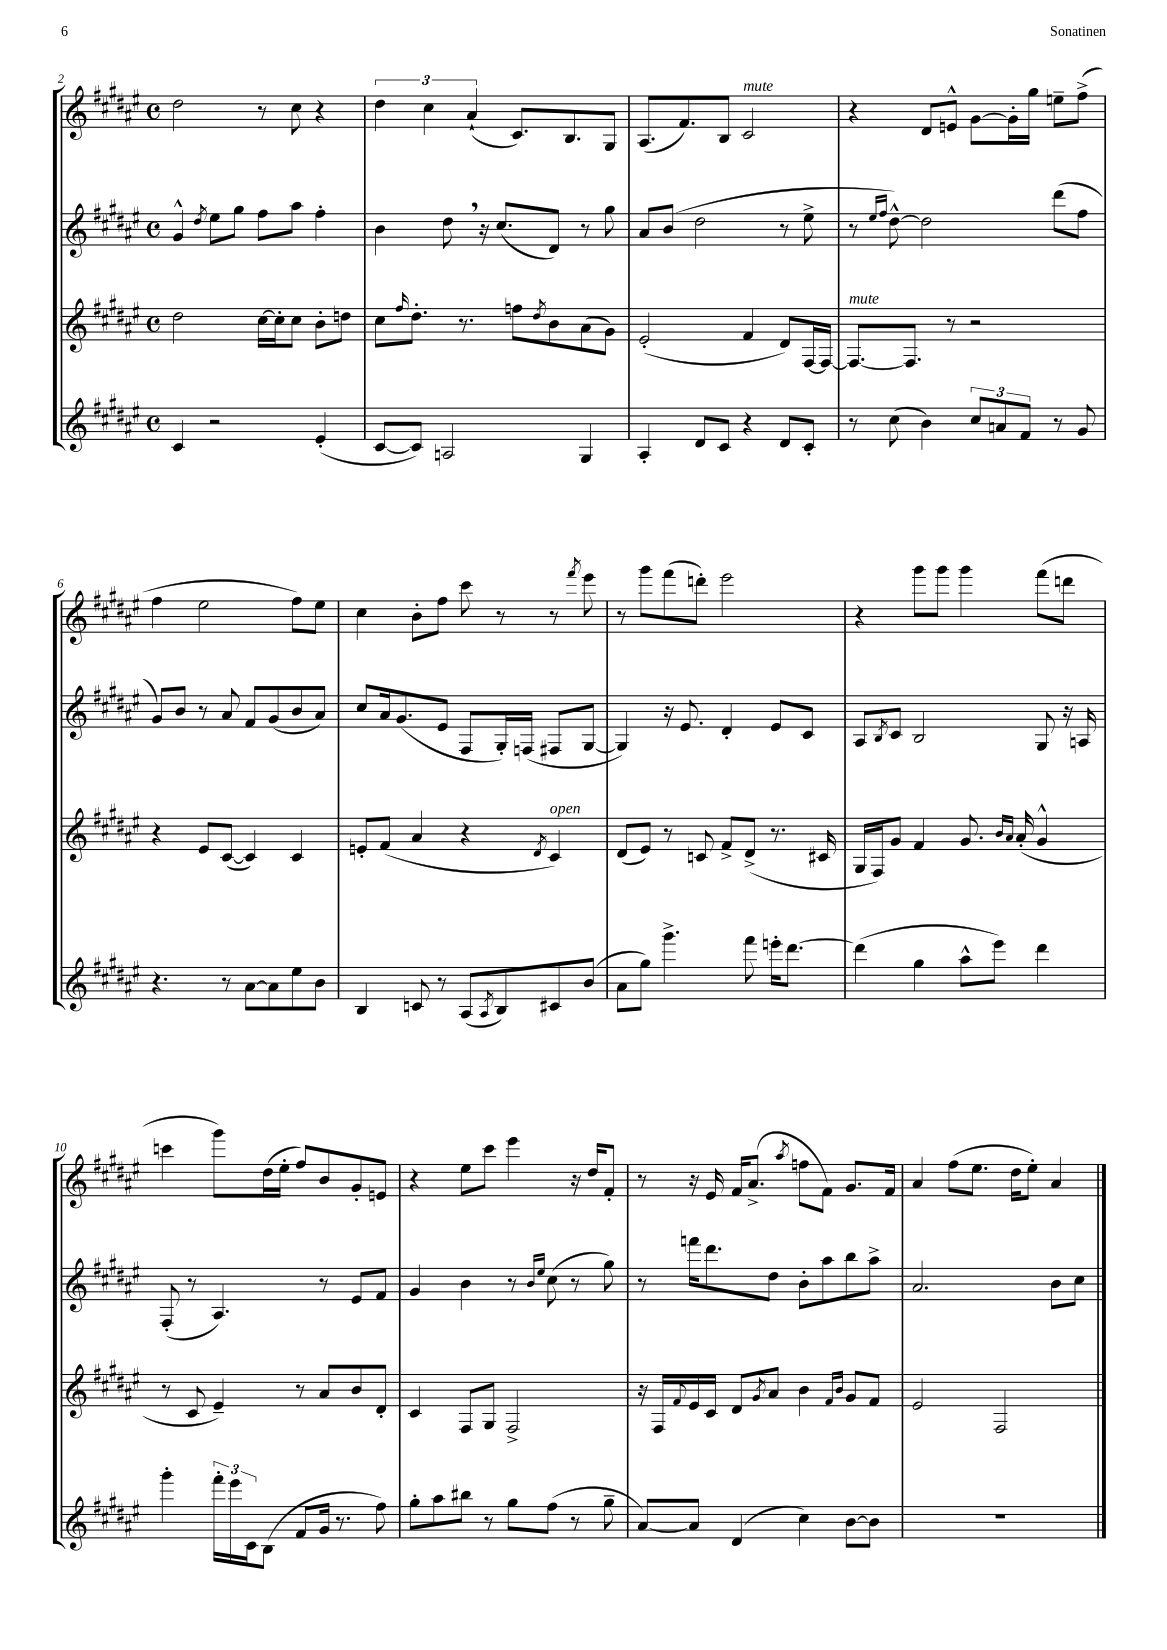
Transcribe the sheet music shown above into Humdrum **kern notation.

**kern	**kern	**kern	**kern
*staff4	*staff3	*staff2	*staff1
*clefG2	*clefG2	*clefG2	*clefG2
*k[f#c#g#d#a#e#]	*k[f#c#g#d#a#e#]	*k[f#c#g#d#a#e#]	*k[f#c#g#d#a#e#]
*M4/4	*M4/4	*M4/4	*M4/4
*met(c)	*met(c)	*met(c)	*met(c)
4c#/	2dd#\	4g#^^/	2dd#\
.	.	8qdd#/	.
2r	.	8ee#\L	.
.	.	8gg#\J	.
.	[16cc#\LL	8ff#\L	8r
.	16cc#'\]J	.	.
.	8cc#\J	8aa#\J	8cc#\
(4e#'/	8b'\L	4ff#'\	4r
.	8dd\J	.	.
=	=	=	=
[8c#/L	8cc#\L	4b\	6dd#\
.	16qqff#/	.	.
8c#/]J)	8.dd#'\J	.	.
.	.	.	6cc#\
2A/	.	8dd#\	.
.	8.r	.	.
.	.	.	(6a#`/
.	.	16r	.
.	.	(8.cc#/L	.
.	8ff\L	.	8.c#/L)
.	8qdd#/	.	.
.	8b\	8d#/J)	.
.	.	.	8.B/
4G#/	(8a#\	8r	.
.	8g#\J)	8gg#\	8G#/J
=	=	=	=
4A#'/	(2e#'/	8a#/L	(8.A#/L
.	.	(8b/J	.
.	.	.	8.f#/)
8d#/L	.	2dd#\	.
8c#/J	.	.	8B/J
4r	4f#/	.	2c#/
8d#/L	8d#/L)	8r	.
8c#'/J	[16F#/L	8ee#^\	.
.	16F#/_JJ	.	.
=	=	=	=
8r	8.F#/_L	8r	4r
.	.	16qqee#/LL	.
.	.	16qqff#/JJ	.
(8cc#\	.	[8dd#^^\)	.
.	8.F#/]J	.	.
4b\)	.	2dd#\]	8d#/L
.	8r	.	8e^^/J
12cc#/L	2r	.	[8g#\L
12a/	.	.	.
.	.	.	16g#'\]L
12f#/J	.	.	.
.	.	.	16gg#\JJ
8r	.	(8ddd#\L	8ee~\L
8g#/	.	8ff#\J	(8ff#^\J
=	=	=	=
4.r	4r	8g#/L)	4ff#\
.	.	8b/J	.
.	8e#/L	8r	2ee#\
8r	([8c#/J	8a#/	.
[8a#\L	4c#/])	8f#/L	.
8a#\]	.	(8g#/	.
8ee#\	4c#/	8b/	8ff#\L)
8b\J	.	8a#/J)	8ee#\J
=	=	=	=
4B/	8e'/L	8cc#/L	4cc#\
.	(8f#/J	16a#/k	.
.	.	(8.g#/	.
8c/	4a#/	.	8b'\L
8r	.	8e#/J	8ff#\J
(8A#/L	4r	8F#/L	8ccc#\
8qA#/	.	.	.
8B/)	.	16G#'/L)	8r
.	.	(16F/JJ	.
.	8qd#/	.	.
8c#/	4c#/)	8F#/L	8r
.	.	.	8qfff#/
(8b/J	.	[8G#/J	8eee#\
=	=	=	=
8a#\L	(8d#/L	4G#/])	8r
8gg#\J)	8e#/J)	.	8ggg#\L
4.ggg#^\	8r	16r	(8fff#\
.	.	8.e#/	.
.	8c/	.	8ddd'\J)
.	8f#^/L	4d#'/	2eee#\
8fff#\	(8d#^/J	.	.
16eee'\LK	8.r	8e#/L	.
[8.ddd#\J	.	.	.
.	.	8c#/J	.
.	16c#/	.	.
=	=	=	=
(4ddd#\]	16G#/LL	8A#/L	4r
.	16F#/J)	.	.
.	.	8qB/	.
.	8g#/J	8c#/J	.
4gg#\	4f#/	2B/	8ggg#\L
.	.	.	8ggg#\J
8aa#^^\L	8.g#/	.	4ggg#\
8eee#\J)	.	.	.
.	16qqb/LL	.	.
.	16qqa#/JJ	.	.
.	(16a#'/	.	.
4ddd#\	4g#^^/	8G#/	(8fff#\L
.	.	16r	8ddd\J
.	.	16A/	.
=	=	=	=
4ggg#'\	8r	(8F#'/	4ccc\
.	8c#/	8r	.
24fff#'\LL	4e#~/)	4.A#/)	8ggg#\L)
24eee#\	.	.	.
24c#\J	.	.	.
(8B\J	.	.	(16dd#\L
.	.	.	16ee#'\JJ
8f#/L	8r	.	8ff#/L)
16g#/Jk	8a#/L	8r	8b/
8.r	.	.	.
.	8b/	8e#/L	8g#'/
8ff#\)	8d#'/J	8f#/J	8e/J
=	=	=	=
8gg#'\L	4c#/	4g#/	4r
8aa#\	.	.	.
8bb#\J	8F#/L	4b\	8ee#\L
8r	8G#/J	.	8ccc#\J
8gg#\L	2F#^/	8r	4eee#\
.	.	16qqb/LL	.
.	.	16qqee#/JJ	.
(8ff#\J	.	(8cc#\	.
8r	.	8r	16r
.	.	.	16dd#/LK
8gg#~\	.	8gg#\)	8f#'/J
=	=	=	=
[8a#/L)	16r	8r	8r
.	16F#/LL	.	.
.	8qqf#/	.	.
8a#/]J	16e#/	16fff\LK	16r
.	16c#/JJ	8.ddd#\	16e#/
(4d#/	8d#/L	.	16f#/LK
.	.	.	(8.a#^/J
.	8qg#/	.	.
.	8a#/J	8dd#\J	.
.	.	.	8qaa#/
4cc#\)	4b\	8b'\L	8ff\L
.	.	8aa#\	8f#\J)
.	16qqf#/LL	.	.
.	16qqb/JJ	.	.
[8b\L	8g#/L	8bb\	8.g#/L
8b\]J	8f#/J	8aa#^\J	.
.	.	.	16f#/Jk
=	=	=	=
1r	2e#/	2.a#/	4a#/
.	.	.	(8ff#\L
.	.	.	8.ee#\J
.	2F#/	.	.
.	.	.	16dd#\LK
.	.	.	8ee#'\J)
.	.	8b\L	4a#/
.	.	8cc#\J	.
==	==	==	==
*-	*-	*-	*-
